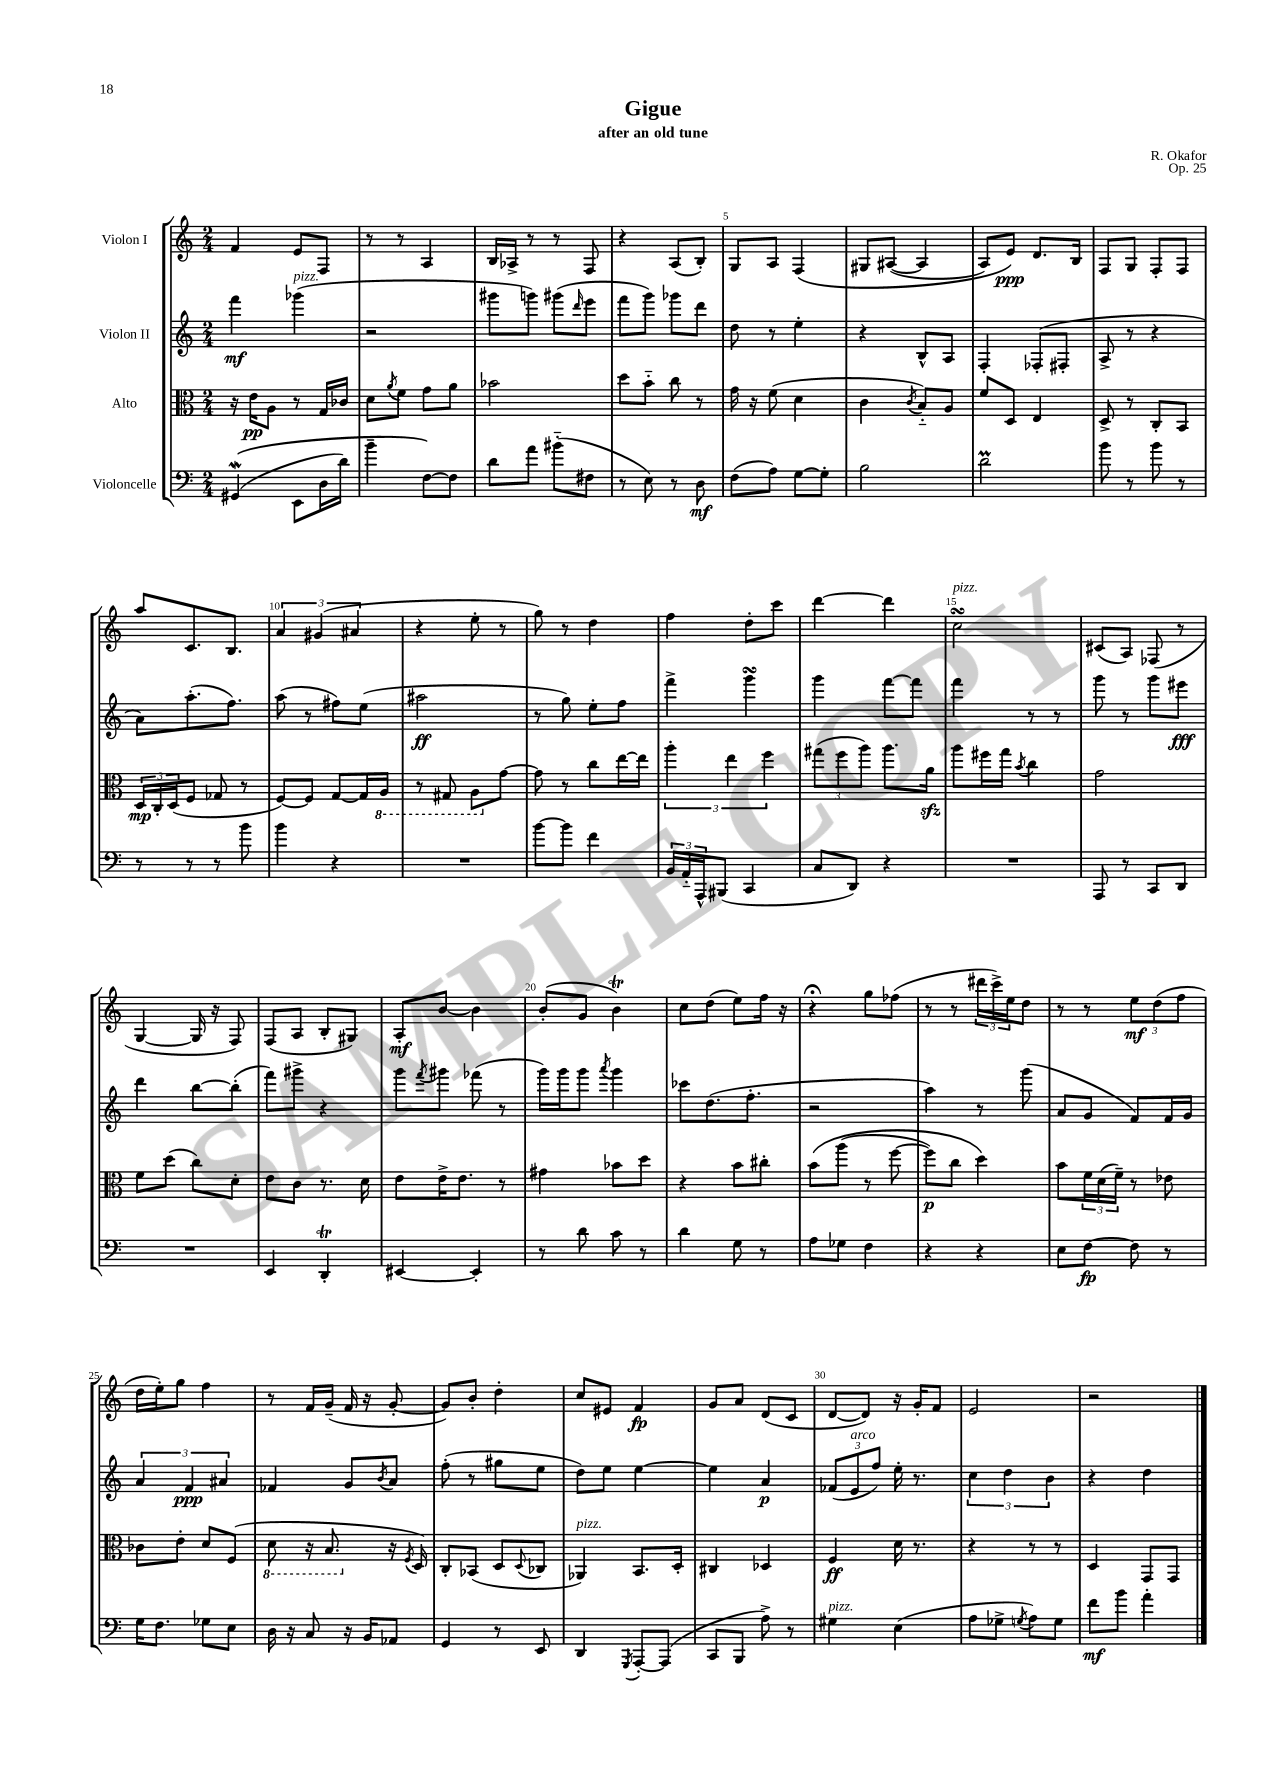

**kern	**dynam	**kern	**dynam	**kern	**dynam	**kern	**dynam
*part4	*part4	*part3	*part3	*part2	*part2	*part1	*part1
*staff4	*staff4	*staff3	*staff3	*staff2	*staff2	*staff1	*staff1
*I"Violoncelle	*	*I"Alto	*	*I"Violon II	*	*I"Violon I	*
*clefF4	*	*clefC3	*	*clefG2	*	*clefG2	*
*k[]	*	*k[]	*	*k[]	*	*k[]	*
*M2/4	*	*M2/4	*	*M2/4	*	*M2/4	*
=1	=1	=1	=1	=1	=1	=1	=1
((4GG#XW/	.	16r	.	4fff\	mf	4f/	.
.	.	16e\KL	pp	.	.	.	.
.	.	8A\J	.	.	.	.	.
!	!	!	!	!LO:TX:a:i:t=pizz.	!	!	!
8EE\L	.	8r	.	(4ggg-X\	.	8e/L	.
16D\L	.	16G/LL	.	.	.	8F/J	.
16d\JJ)	.	16c-X/JJ	.	.	.	.	.
=2	=2	=2	=2	=2	=2	=2	=2
4b~\	.	8d\L	.	2r	.	8r	.
.	.	8qa/	.	.	.	.	.
.	.	8f\J	.	.	.	8r	.
[8F\L)	.	8g\L	.	.	.	4A/	.
8F\J]	.	8a\J	.	.	.	.	.
=3	=3	=3	=3	=3	=3	=3	=3
8d\L	.	2b-X\	.	8ggg#X\L	.	16B/LL	.
.	.	.	.	.	.	16A-X^/JJ	.
8a\J	.	.	.	8gggn\J)	.	8r	.
(8b#X\L	.	.	.	(8ggg#X\L	.	8r	.
.	.	.	.	16qqddd/	.	.	.
8F#X\J	.	.	.	8eee\J	.	8F/	.
=4	=4	=4	=4	=4	=4	=4	=4
8r	.	8dd\L	.	8fff\L	.	4r	.
8E\)	.	8b\J	.	8ggg\J)	.	.	.
8r	.	8cc\	.	8ggg-X\L	.	(8A/L	.
8D\	mf	8r	.	8ddd\J	.	8B'/J)	.
=5	=5	=5	=5	=5	=5	=5	=5
(8F\L	.	16g\	.	8dd\	.	8G/L	.
.	.	16r	.	.	.	.	.
8A\J)	.	(8f\	.	8r	.	8A/J	.
[8G\L	.	4d\	.	4ee'\	.	(4F/	.
8G'\J]	.	.	.	.	.	.	.
=6	=6	=6	=6	=6	=6	=6	=6
2B\	.	4c\	.	4r	.	8G#X/L	.
.	.	.	.	.	.	([8A#X/J	.
.	.	8qc/	.	.	.	.	.
.	.	8B/L)	.	8B^^/L	.	4A#/]	.
.	.	8A/J	.	8A/J	.	.	.
=7	=7	=7	=7	=7	=7	=7	=7
2dM\	.	8f/L	.	4F'/	.	8A/L)	.
.	.	8D/J	.	.	.	8e/J)	ppp
.	.	4E/	.	(8F-X'/L	.	8.d/L	.
.	.	.	.	8F#X'/J	.	.	.
.	.	.	.	.	.	16B/Jk	.
=8	=8	=8	=8	=8	=8	=8	=8
8b\	.	8D^/	.	8A^/	.	8F/L	.
8r	.	8r	.	8r	.	8G/J	.
8b\	.	8C'/L	.	4r	.	8F'/L	.
8r	.	8BB/J	.	.	.	8F/J	.
!!LO:LB:g=z
=9	=9	=9	=9	=9	=9	=9	=9
8r	.	24D/LL	mp	8a\L)	.	8aa/L	.
.	.	24C'/	.	.	.	.	.
.	.	(24D/J	.	.	.	.	.
8r	.	8F/J	.	(8.aa'\	.	8.c/	.
8r	.	8G-X/	.	.	.	.	.
.	.	.	.	8.ff\J)	.	8.B/J	.
8b\	.	8r	.	.	.	.	.
=10	=10	=10	=10	=10	=10	=10	=10
4b\	.	[8F/L)	.	(8aa\	.	6a/	.
.	.	8F/J]	.	8r	.	.	.
.	.	.	.	.	.	(6g#X/	.
4r	.	[8G/L	.	8ff#X\L)	.	.	.
.	.	.	.	.	.	6a#X/	.
.	.	16G/L]	.	(8ee\J	.	.	.
*	*	*8ba	*	*	*	*	*
.	.	16AA/JJ	.	.	.	.	.
=11	=11	=11	=11	=11	=11	=11	=11
2r	.	8r	.	2aa#X\	ff	4r	.
.	.	8GG#X/	.	.	.	.	.
.	.	8AA\L	.	.	.	8ee'\	.
*	*	*X8ba	*	*	*	*	*
.	.	[8g\J	.	.	.	8r	.
=12	=12	=12	=12	=12	=12	=12	=12
[8b\L	.	8g\]	.	8r	.	8gg\)	.
8b\J]	.	8r	.	8gg\)	.	8r	.
4f\	.	8cc\L	.	8ee'\L	.	4dd\	.
.	.	[16ee\L	.	8ff\J	.	.	.
.	.	16ee\JJ]	.	.	.	.	.
=13	=13	=13	=13	=13	=13	=13	=13
24BB/LL	.	6aa'\	.	4fff^\	.	4ff\	.
24AA/	.	.	.	.	.	.	.
24AAA^^/J	.	.	.	.	.	.	.
(8BBB#X/J	.	.	.	.	.	.	.
.	.	6ee\	.	.	.	.	.
4CC/	.	.	.	4gggsSSS\	.	8dd'\L	.
.	.	6ff\	.	.	.	.	.
.	.	.	.	.	.	8ccc\J	.
=14	=14	=14	=14	=14	=14	=14	=14
8C/L	.	(12gg#X\L	.	4ggg\	.	[4ddd\	.
.	.	12ff\	.	.	.	.	.
8DD/J)	.	.	.	.	.	.	.
.	.	12aa\J)	.	.	.	.	.
4r	.	8.aa\L	.	[8fff\L	.	4ddd\]	.
.	.	.	.	8fff\J]	.	.	.
.	.	16azz\Jk	.	.	.	.	.
=15	=15	=15	=15	=15	=15	=15	=15
!	!	!	!	!	!	!LO:TX:a:i:t=pizz.	!
2r	.	8aa\L	.	4fff\	.	2ccsSSs\	.
.	.	16ff#X\L	.	.	.	.	.
.	.	16gg\JJ	.	.	.	.	.
.	.	8qb/	.	.	.	.	.
.	.	4cc\	.	8r	.	.	.
.	.	.	.	8r	.	.	.
=16	=16	=16	=16	=16	=16	=16	=16
8AAA/	.	2g\	.	8ggg\	.	(8c#X/L	.
8r	.	.	.	8r	.	8A/J)	.
8CC/L	.	.	.	8ggg\L	.	(8F-X/	.
8DD/J	.	.	.	8eee#X\J	fff	8r	.
!!LO:LB:g=z
=17	=17	=17	=17	=17	=17	=17	=17
2r	.	8f\L	.	4ddd\	.	[4G/	.
.	.	(8dd\J	.	.	.	.	.
.	.	8cc\L)	.	[8bb\L	.	16G/]	.
.	.	.	.	.	.	16r	.
.	.	8d'\J	.	(8bb'\J]	.	8F/)	.
=18	=18	=18	=18	=18	=18	=18	=18
4EE/	.	8e\L	.	8fff\L)	.	(8F/L	.
.	.	8c\J	.	8ggg#X^\J	.	8A/J	.
4DDT'/	.	8.r	.	4r	.	8B'/L	.
.	.	.	.	.	.	8G#X/J)	.
.	.	16d\	.	.	.	.	.
=19	=19	=19	=19	=19	=19	=19	=19
[4EE#X/	.	8e\L	.	8ggg\L	.	8A'/L	mf
.	.	.	.	8qfff/	.	.	.
.	.	16e^\K	.	8ggg#X\J	.	[8b/J	.
.	.	8.e\J	.	.	.	.	.
4EE#'/]	.	.	.	(8fff-X\	.	4b\]	.
.	.	8r	.	8r	.	.	.
=20	=20	=20	=20	=20	=20	=20	=20
8r	.	4g#X\	.	16ggg\LL)	.	(8b'/L	.
.	.	.	.	16ggg\J	.	.	.
8d\	.	.	.	8ggg\J	.	8g/J	.
.	.	.	.	8qaaa/	.	.	.
8c\	.	8b-X\L	.	4ggg\	.	4bt\)	.
8r	.	8dd\J	.	.	.	.	.
=21	=21	=21	=21	=21	=21	=21	=21
4d\	.	4r	.	8ccc-X\L	.	8cc\L	.
.	.	.	.	(8.dd\	.	(8dd\J	.
8G\	.	8b\L	.	.	.	8ee\L)	.
.	.	.	.	8.ff'\J	.	.	.
8r	.	8cc#X'\J	.	.	.	16ff\Jk	.
.	.	.	.	.	.	16r	.
=22	=22	=22	=22	=22	=22	=22	=22
8A\L	.	(8b\L	.	2r	.	4r;<	.
8G-X\J	.	(8aa\J	.	.	.	.	.
4F\	.	8r	.	.	.	8gg\L	.
.	.	[8ff\	.	.	.	(8ff-X\J	.
=23	=23	=23	=23	=23	=23	=23	=23
4r	.	8ff\L])	p	4aa\)	.	8r	.
.	.	8cc\J	.	.	.	8r	.
4r	.	4dd\)	.	8r	.	24ddd#X\LL	.
.	.	.	.	.	.	24ccc^\)	.
.	.	.	.	.	.	24ee\J	.
.	.	.	.	(8ggg\	.	8dd\J	.
=24	=24	=24	=24	=24	=24	=24	=24
8E\L	.	8b\L	.	8a/L	.	8r	.
[8F\J	fp	24f\L	.	8g/J	.	8r	.
.	.	(24d\	.	.	.	.	.
.	.	24f~\JJ)	.	.	.	.	.
8F\]	.	8r	.	8f/L)	.	12ee\L	mf
.	.	.	.	.	.	(12dd\	.
8r	.	8e-X\	.	16f/L	.	.	.
.	.	.	.	.	.	12ff\J	.
.	.	.	.	16g/JJ	.	.	.
!!LO:LB:g=z
=25	=25	=25	=25	=25	=25	=25	=25
16G\KL	.	8c-X\L	.	6a/	.	16dd\LL	.
8.F\J	.	.	.	.	.	16ee'\J)	.
.	.	8e'\J	.	.	.	8gg\J	.
.	.	.	.	6f/	ppp	.	.
8G-X\L	.	8d/L	.	.	.	4ff\	.
.	.	.	.	6a#X/	.	.	.
8E\J	.	(8F/J	.	.	.	.	.
=26	=26	=26	=26	=26	=26	=26	=26
*	*	*8ba	*	*	*	*	*
16D\	.	8D\	.	4f-X/	.	8r	.
16r	.	.	.	.	.	.	.
8C/	.	16r	.	.	.	16f/LL	.
.	.	8.BB/	.	.	.	(16g~/JJ	.
16r	.	.	.	8g/L	.	16f/	.
16BB/KL	.	.	.	.	.	16r	.
.	.	.	.	8qb/	.	.	.
*	*	*X8ba	*	*	*	*	*
8AA-X/J	.	16r	.	8a/J	.	[8g'/	.
.	.	8qF/	.	.	.	.	.
.	.	16D/)	.	.	.	.	.
=27	=27	=27	=27	=27	=27	=27	=27
4GG/	.	8C'/L	.	(8ff'\	.	8g/L])	.
.	.	(8BB-X/J	.	8r	.	8b'/J	.
8r	.	8D/L	.	8gg#X\L	.	4dd'\	.
.	.	8qqD/	.	.	.	.	.
8EE/	.	8C-X/J	.	8ee\J	.	.	.
=28	=28	=28	=28	=28	=28	=28	=28
!	!	!LO:TX:a:i:t=pizz.	!	!	!	!	!
4DD/	.	4AA-X/)	.	8dd\L)	.	8cc/L	.
.	.	.	.	8ee\J	.	8e#X/J	.
8qGGG/	.	.	.	.	.	.	.
[8AAA'/L	.	8.BB/L	.	[4ee\	.	4f/	fp
(8AAA/J]	.	.	.	.	.	.	.
.	.	16D'/Jk	.	.	.	.	.
=29	=29	=29	=29	=29	=29	=29	=29
8CC/L	.	4C#X/	.	4ee\]	.	8g/L	.
8BBB/J	.	.	.	.	.	8a/J	.
8A^\)	.	4D-X/	.	4a/	p	(8d/L	.
8r	.	.	.	.	.	8c/J	.
=30	=30	=30	=30	=30	=30	=30	=30
!LO:TX:a:i:t=pizz.	!	!	!	!	!	!	!
4G#X\	.	4F/	ff	(12f-X/L	.	[8d/L	.
!	!	!	!	!LO:TX:a:i:t=arco	!	!	!
.	.	.	.	12e/	.	.	.
.	.	.	.	.	.	8d/J])	.
.	.	.	.	12ff/J)	.	.	.
(4E\	.	16d\	.	16ee'\	.	16r	.
.	.	8.r	.	8.r	.	16g'/KL	.
.	.	.	.	.	.	8f/J	.
=31	=31	=31	=31	=31	=31	=31	=31
8A\L	.	4r	.	6cc\	.	2e/	.
8G-X^\J	.	.	.	.	.	.	.
.	.	.	.	6dd\	.	.	.
8qGn/	.	.	.	.	.	.	.
8A\L)	.	8r	.	.	.	.	.
.	.	.	.	6b\	.	.	.
8G\J	.	8r	.	.	.	.	.
=32	=32	=32	=32	=32	=32	=32	=32
8f\L	mf	4D/	.	4r	.	2r	.
8b\J	.	.	.	.	.	.	.
4a'\	.	8GG/L	.	4dd\	.	.	.
.	.	8GG/J	.	.	.	.	.
==	==	==	==	==	==	==	==
*-	*-	*-	*-	*-	*-	*-	*-
